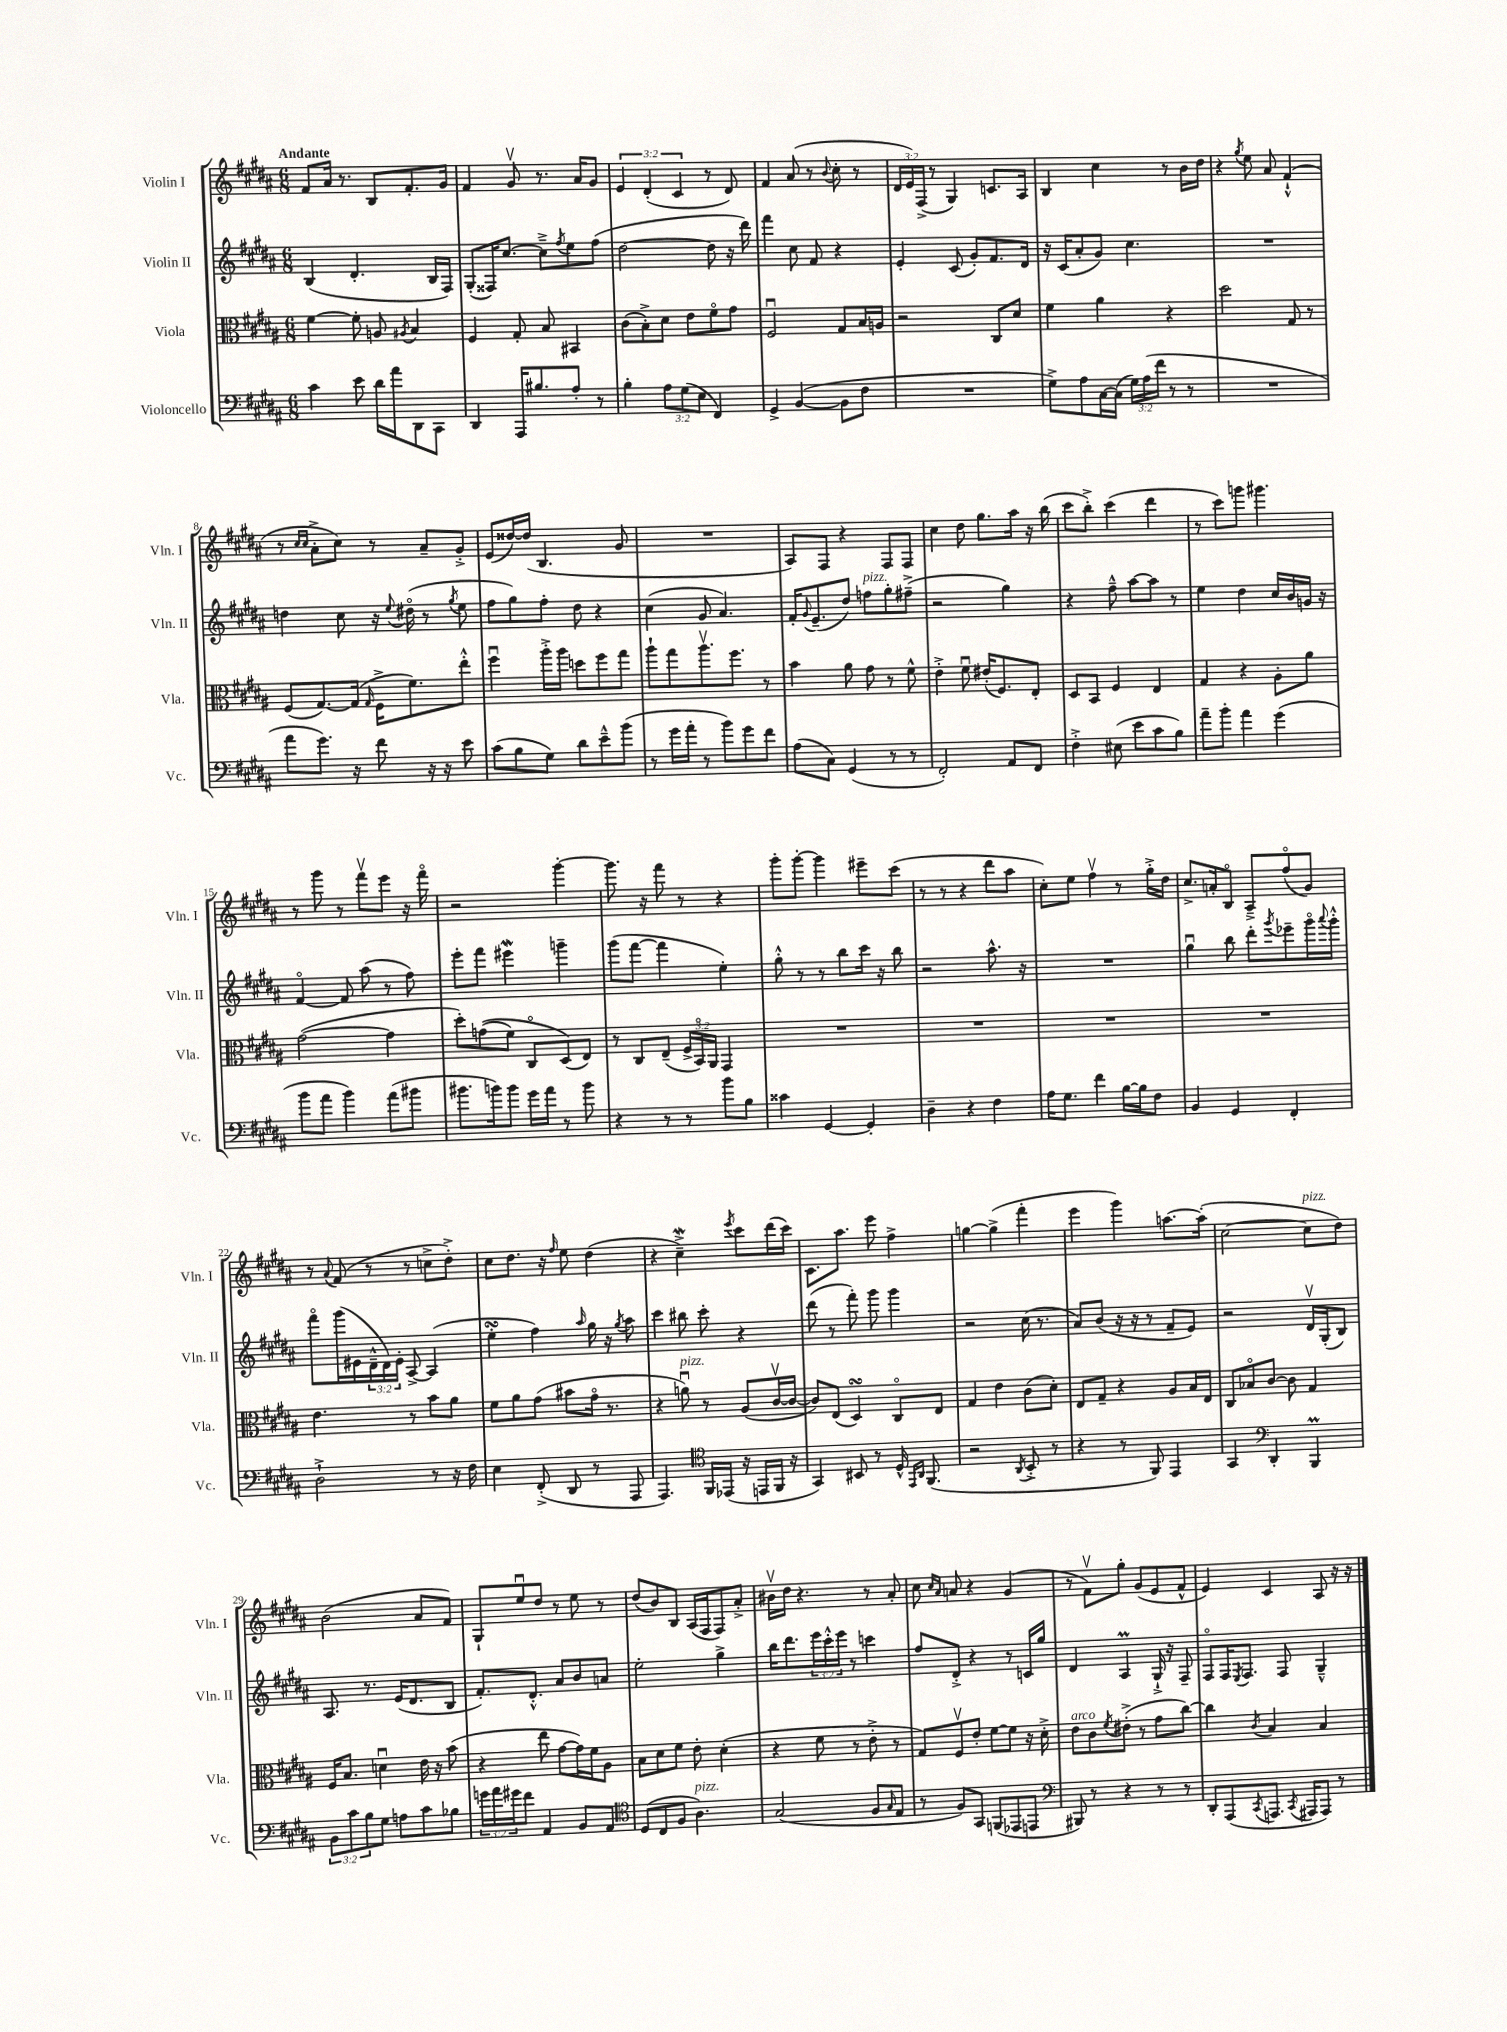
<<
\new StaffGroup <<
\new Staff = "s0" \with { instrumentName = "Violin I" shortInstrumentName = "Vln. I" } {
    \clef treble \key b \major \numericTimeSignature \time 6/8 \override Staff.TupletNumber.text = #tuplet-number::calc-fraction-text \tempo "Andante"
    fis'8 ais'16 r8. b8 fis'8.-. gis'16 |
    fis'4 gis'8\upbow r8. ais'16 gis'8 |
    \tuplet 3/2 { e'4 dis'4-.( cis'4 } r8 dis'8) |
    fis'4 ais'8( r8 \appoggiatura { b'8 } cis''8-. r8 |
    \tuplet 3/2 { dis'16 e'16) fis16->( } r8 gis4) c'8. ais16 |
    b4 cis''4 r8 b'16 dis''16 |
    r4 \acciaccatura { gis''8 } e''8 ais'8 fis'4-!-^( |
    r8 \grace { cis''16 cis''16 } ais'8-.-> cis''8) r8 ais'8-- gis'8-.-> |
    e'8( disis''16~) disis''16( b4. gis'8 |
    R2. |
    ais8) fis8 r4 fis8 fis8 |
    cis''4 dis''8 gis''8. ais''16 r16 b''16( |
    cis'''8 b''8-.->) cis'''4( dis'''4 |
    r8 cis'''8) g'''8 gis'''4. |
    r8 gis'''8 r8 fis'''8\upbow e'''8 r16 fis'''16\flageolet |
    r2 gis'''4~-. |
    gis'''8. r16 fis'''8 r8 r4 |
    gis'''8-. gis'''8~-. gis'''4 eis'''8-- cis'''8( |
    r8 r8 r4 dis'''8 ais''8 |
    cis''8-.) e''8 fis''4\upbow r8 gis''16-.-> dis''16 |
    cis''8.-> a'16-. b8\flageolet ais8---> fis''8\flageolet( gis'8) |
    r8 \appoggiatura { ais'8 } fis'8( r8 r8 c''8-> dis''8-.->) |
    cis''8 dis''8. r16 \grace { fis''16 } e''8 dis''4( |
    r4 cis''4--->\mordent) \acciaccatura { e'''8 } cis'''8 dis'''16( cis'''16) |
    cis'8. ais''8. e'''8 fis''4-> |
    g''4~ g''4->( fis'''4-. |
    e'''4 gis'''4) a''8.~ a''16-.( |
    cis''2~ cis''8^\markup { \italic "pizz." } dis''8) |
    b'2( ais'8 fis'8) |
    gis8-! e''8\downbow dis''8 r8 e''8 r8 |
    dis''8( b'8) b8 ais16( fis16 fis8) ais'8-.-> |
    bis'16\upbow dis''16 r4. r8 ais'8-. |
    cis''8 \grace { cis''16 ais'16 } a'8 r4 gis'4( |
    r8 fis'8\upbow) gis''8-. gis'8( e'8 fis'8-^ |
    e'4) cis'4 ais8 r16 r16 \bar "|." |
}
\new Staff = "s1" \with { instrumentName = "Violin II" shortInstrumentName = "Vln. II" } {
    \clef treble \key b \major \numericTimeSignature \time 6/8 \override Staff.TupletNumber.text = #tuplet-number::calc-fraction-text
    b4( dis'4.-. b16 fis16) |
    gis8-.( fisis16) cis''8.~ cis''8---> \acciaccatura { fis''8 } e''8 fis''8( |
    dis''2~ dis''8 r16 dis'''16) |
    fis'''4 cis''8 fis'8 r4 |
    e'4-. cis'8( gis'8-.) fis'8. dis'16 |
    r16 cis'16( ais'8-. gis'8) cis''4. |
    R2. |
    d''4 cis''8 r16 \appoggiatura { e''8 } dis''16\flageolet( r8 \acciaccatura { gis''8 } e''8 |
    fis''8 gis''8) fis''8-. dis''8 r4 |
    cis''4( gis'8 ais'4.) |
    fis'16-. \appoggiatura { gis'8 } e'8.--( dis''8) f''8^\markup { \italic "pizz." } gis''8-. fis''8--->( |
    r2 gis''4) |
    r4 fis''8---^ ais''8~ ais''8 r8 |
    e''4 dis''4 cis''16 b'16 g'16 r16 |
    fis'4~\flageolet fis'8 ais''8( r8 fis''8) |
    e'''8-. fis'''8 eis'''4\mordent g'''4-- |
    gis'''8( fis'''8~ fis'''4 e''4-.) |
    gis''8-.-^ r8 r8 b''8 cis'''16 r16 b''8 |
    r2 ais''8.-^ r16 |
    R2. |
    gis''4\downbow b''8 dis'''8-. \acciaccatura { gis'''8 } ees'''8-- gis'''16\flageolet \appoggiatura { ais'''8 } gis'''16-.-^ |
    fis'''8\flageolet gis'''16( eis'16 \tuplet 3/2 { dis'16---^ dis'16) eis'16-. } ais8~-> ais4( |
    e''4-.\turn fis''4) \grace { ais''16 } gis''16 r16 \acciaccatura { gis''8 } ais''8 |
    cis'''4 bis''8 cis'''8-. r4 |
    dis'''8( r8 fis'''8-.) gis'''8 gis'''4 |
    r2 cis''16( r8. |
    ais'8) b'8( r16 r16 r8 fis'8-- e'8) |
    r2 dis'16\upbow gis16-.( b8) |
    ais8. r8. e'16( dis'8. b8 |
    fis'8.-.) dis'8.-.-^ ais'8 b'8 a'8 |
    e''2-. gis''4-> |
    b''16 dis'''8. \tuplet 3/2 { e'''16 cis'''16-.-^ e'''16 } r8 c'''4 |
    fis''8 dis'8-.-> r4 r8 c'16 gis''16 |
    dis'4 ais4\prall gis16-!-> r16 fis8-- |
    fis8\flageolet fis16 \acciaccatura { e8 } fis8. fis8 gis4---^ \bar "|." |
}
\new Staff = "s2" \with { instrumentName = "Viola" shortInstrumentName = "Vla." } {
    \clef alto \key b \major \numericTimeSignature \time 6/8 \override Staff.TupletNumber.text = #tuplet-number::calc-fraction-text
    fis'4~ fis'8-. a8 \acciaccatura { ais8 } b4 |
    fis4 gis8-. b8 bis,4 |
    cis'8( b8-.->) dis'8 e'8 fis'8\flageolet gis'8 |
    fis2\downbow gis8 b16 a16 |
    r2 cis8 dis'8 |
    fis'4 ais'4 r4 |
    dis''2 gis8 r8 |
    fis8( gis8.~) gis16( \grace { gis16 } fis16-> fis'8.) e''8-.-^ |
    fis''4\downbow ais''16-.-> ais''16 d''8 fis''8 gis''8 |
    ais''8-! gis''8 ais''8.\upbow fis''8. r8 |
    b'4 ais'8 gis'8 r8 fis'8-^ |
    e'4-.-> fis'8\downbow eis'16-.( fis8.) e8-. |
    dis8 b,8 fis4 e4 |
    gis4 r4 ais8-. ais'8 |
    gis'2~( gis'4 |
    dis''8-.) g'8(\( fis'8) cis8\flageolet dis8(\) e8) |
    r8 cis8 e8--( \tuplet 3/2 { fis16-> b,16\flageolet) ais,16 } gis,4 |
    R2. |
    R2. |
    R2. |
    R2. |
    e'4. r8 b'8 ais'8 |
    fis'8 ais'8 gis'8( bis'8 gis'16\flageolet r8. |
    r4 a'8\downbow^\markup { \italic "pizz." }) r8 ais8( cis'16~\upbow cis'16~ |
    cis'8) e8( dis4\turn) cis8\flageolet e8 |
    gis4 e'4 cis'8( dis'8-.) |
    e8 gis8-- r4 ais8 b16 e16 |
    cis8 bes8\flageolet cis'8~ cis'8 gis4 |
    fis16 b8. d'4\downbow e'16 r16 b'8( |
    r4 e''8 gis'8~ gis'16) fis'16 ais8 |
    b8 dis'8 fis'8 e'8-. dis'4-.( |
    r4 fis'8 r8 e'8-.-> r8 |
    gis8) fis8\upbow e'8-. fis'8~ fis'8 r16 dis'16-.-> |
    e'8^\markup { \italic "arco" } cis'8 \acciaccatura { fis'8 } eis'8-.->( r8 gis'8 cis''8~) |
    cis''4 \acciaccatura { cis'8 } b4 b4 \bar "|." |
}
\new Staff = "s3" \with { instrumentName = "Violoncello" shortInstrumentName = "Vc." } {
    \clef bass \key b \major \numericTimeSignature \time 6/8 \override Staff.TupletNumber.text = #tuplet-number::calc-fraction-text
    cis'4 e'8 dis'16 ais'16 dis,8 cis,8 |
    dis,4 ais,,16 bis8. ais8-. r8 |
    b4-. \tuplet 3/2 { ais8 gis8( e8 } fis,4) |
    gis,4-> b,4~( b,8 fis8 |
    R2. |
    gis8->) ais8 cis16~ cis16( \tuplet 3/2 { gis16) ais16( fis'16 } r8 r8 |
    R2. |
    ais'8 gis'8.) r16 fis'8 r16 r16 e'8 |
    cis'8( b8 gis8) dis'8 e'8---^ b'8( |
    r8 gis'16 ais'16-. r8 b'8) gis'8 fis'8 |
    ais8( cis8) gis,4( r8 r8 |
    fis,2-.) ais,8 fis,8 |
    fis4-.-> eis8( e'8 cis'8 b8) |
    ais'8-- b'8-. ais'4 gis'4( |
    b'8 ais'8 b'4) ais'8( bis'8 |
    bis'8. b'16) b'8 gis'16 ais'16 r8 b'8 |
    r4 r8 r8 b'8 b8 |
    cisis'4 gis,4~ gis,4-. |
    dis4-- r4 fis4 |
    ais16 gis8. fis'4 b16~ b16 fis8 |
    b,4 gis,4 fis,4-. |
    dis2-!-> r8 r16 fis16 |
    e4 fis,8-.->( dis,8 r8 ais,,8 |
    ais,,4.) \clef tenor fis,16 ees,16( r16 e,16 fis,16 r16 |
    gis,4) bis,8 r8 dis16-^ \grace { e,16 ais,16 } fis,8.( |
    r2 \acciaccatura { ais,8 } b,8-.-> r8 |
    r4 r8 fis,8) e,4 |
    gis,4 \clef bass dis,4-. b,,4\prall |
    \tuplet 3/2 { b,8 cis'8 b8 } gis8 a8 cis'8 bes8 |
    \tuplet 3/2 { g'16 ais'16 gis'16 } fis'8 ais,4 b,8 ais,8 |
    \clef tenor dis8( cis8 fis8 ais4.^\markup { \italic "pizz." }) |
    gis2( fis8 \grace { gis16 } e8 |
    r8 fis8) gis,8 f,8( ees,8 e,8 |
    \clef bass bis,,8) r8 r4 r8 r8 |
    dis,8-. ais,,8( \acciaccatura { cis,8 } a,,8. \acciaccatura { cis,8 } ais,,16 ais,,8) r8 \bar "|." |
}
>>
>>
